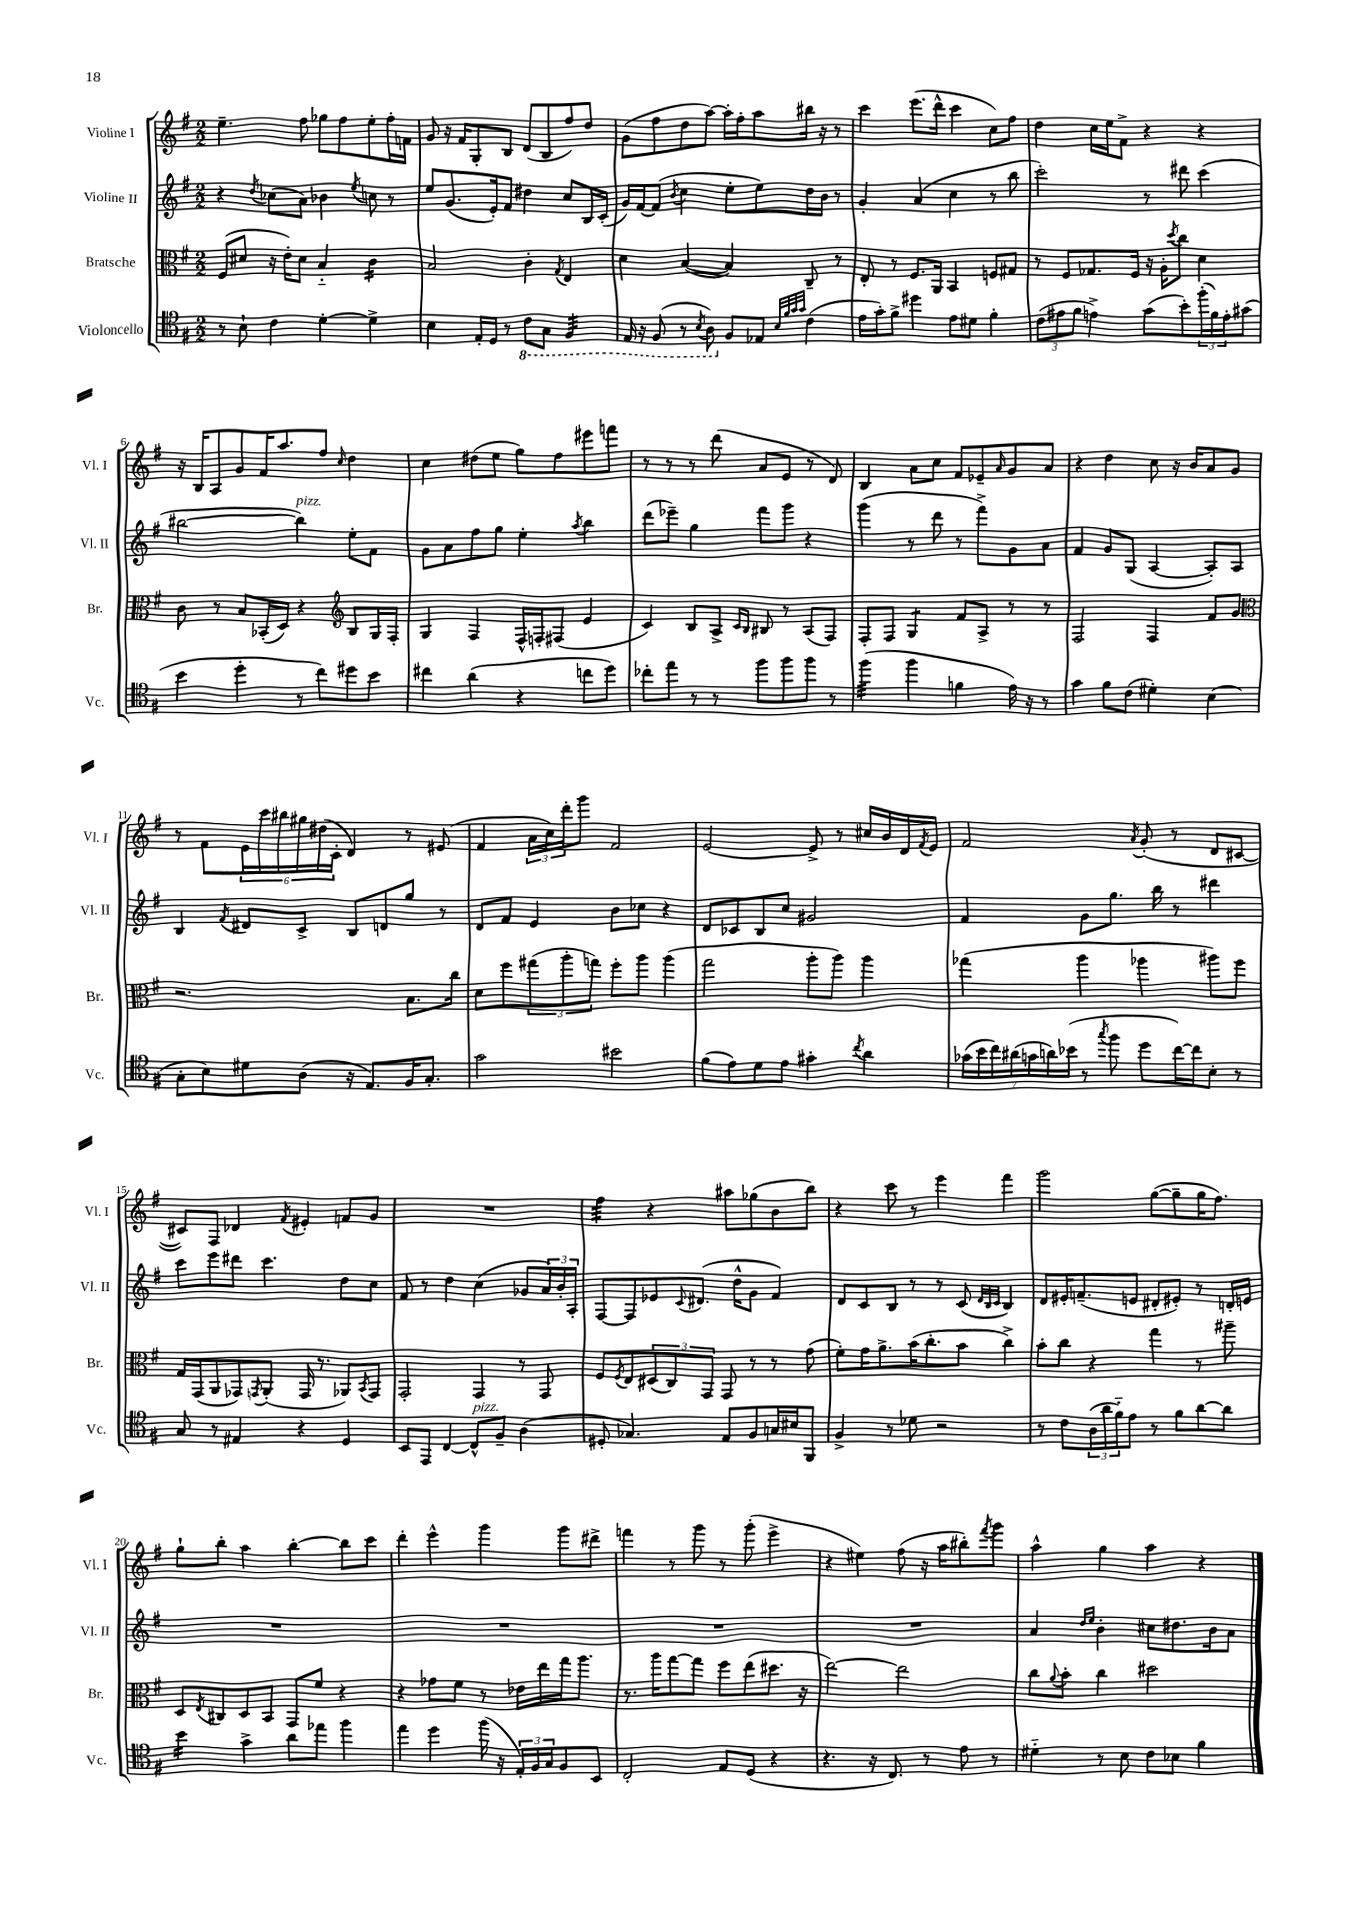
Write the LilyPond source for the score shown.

<<
\new StaffGroup <<
\new Staff = "s0" \with { instrumentName = "Violine I" shortInstrumentName = "Vl. I" } {
    \clef treble \key g \major \numericTimeSignature \time 2/2
    e''4.-- fis''8 ges''8 fis''8 e''8-. fis''16-. f'16 |
    g'8 r16 fis'16 g8-. b8 d'8( b8 fis''8) d''8 |
    g'8( fis''8 d''8 a''8~) a''16-. fis''16-. a''8 bis''16 r16 r8 |
    c'''4 e'''8.( d'''16-^ c'''4 c''8) fis''8 |
    d''4 c''16 e''16 fis'8-> r4 r4 |
    r16 b16 a8 g'8 fis'16 a''8. fis''8 \grace { c''16 } d''4 |
    c''4 dis''8( e''8 g''8) fis''8 eis'''8 f'''8 |
    r8 r8 r8 d'''8( a'8 e'8 r8 d'8) |
    b4 a'8 c''8 fis'8 ees'8-- \grace { a'16 } g'8 a'8 |
    r4 d''4 c''8 r16 b'16 a'8 g'8 |
    r8 fis'8 \tuplet 6/4 { e'16 c'''16 bis''16 gis''16 dis''16( c'16-. } d'4) r8 eis'8( |
    fis'4 \tuplet 3/2 { a'16 c''16) d'''16-. } g'''8 fis'2 |
    e'2~ e'8-> r8 cis''16 b'16 d'16 \acciaccatura { fis'8 } e'16 |
    fis'2 \acciaccatura { a'8 } g'8-.( r8 d'8 cis'8~ |
    cis'8) fis8 des'4 \acciaccatura { fis'8 } eis'4-. f'8 g'8 |
    R1 |
    fis''4:32 r4 ais''8 ges''8( b'8 b''8) |
    r4 c'''8 r8 e'''4 fis'''4 |
    g'''2 g''8~( g''8-- g''16 fis''8.) |
    g''8-! b''8-. a''4 b''4~-. b''8 c'''8 |
    d'''4-. e'''4-^ g'''4 g'''8 dis'''8-> |
    f'''4 r8 g'''8 r8 g'''8-.( e'''4-> |
    r4 eis''4) fis''8( r16 a''16 bis''8-.) \acciaccatura { fis'''8 } g'''8 |
    a''4-^ g''4 a''4 r4 \bar "|." |
}
\new Staff = "s1" \with { instrumentName = "Violine II" shortInstrumentName = "Vl. II" } {
    \clef treble \key g \major \numericTimeSignature \time 2/2
    r4 \acciaccatura { d''8 } ces''8( a'8) bes'4 \acciaccatura { e''8 } c''8 r8 |
    e''8 g'8.( e'16-.) fis'8 dis''4 c''8 b16 c'16-.( |
    g'16) fis'16~ fis'8( \acciaccatura { b'8 } c''4 e''8-. e''8) d''16 b'16 r8 |
    g'4-. a'4( c''4 r8 b''8 |
    c'''2-.) r8 dis'''8 c'''4( |
    bis''2~ bis''4^\markup { \italic "pizz." }) e''8-. fis'8 |
    g'8 a'8 fis''8 g''8 e''4-. \acciaccatura { a''8 } b''4 |
    d'''8( ees'''8--) g''4 fis'''8 g'''8 r4 |
    g'''4( r8 d'''8 r8 fis'''8->) g'8 a'8 |
    fis'4 g'8 g8( a4~ a8-.) a8 |
    b4 \acciaccatura { fis'8 } dis'8 c'8-> b8 d'8 g''8 r8 |
    d'8 fis'8 e'4 b'8 ces''8 r4 |
    d'8 ces'8 b8 c''8 gis'2 |
    fis'4 g'8 g''8. b''16 r8 dis'''4 |
    c'''8 e'''8 dis'''8 c'''4. d''8 c''8 |
    fis'8 r8 d''4 c''4( ges'8 \tuplet 3/2 { a'16) b'16-. a16-. } |
    fis8~ fis8 ees'8 \appoggiatura { c'8 } dis'8.( d''16-^ g'8 fis'4) |
    d'8 c'8 b8 r8 r8 c'8( \grace { d'32 b32 c'32 } b4) |
    d'8 eis'16-. f'8.--( e'8 dis'8-. eis'8-.) r8 d'16-. e'16 |
    R1 |
    R1 |
    R1 |
    R1 |
    a'4 \grace { d''16 e''16 } b'4-. cis''8 dis''8. b'16 a'8 \bar "|." |
}
\new Staff = "s2" \with { instrumentName = "Bratsche" shortInstrumentName = "Br." } {
    \clef alto \key g \major \numericTimeSignature \time 2/2
    fis8( dis'8 r16 e'16-.) dis'8 b4-_ c'4:16 |
    b2 c'4-. \acciaccatura { g8 } e4 |
    d'4 b4~( b4) c8-- r8 |
    e8-. r8 fis8. a,16 b,4 f8 gis8 |
    r8 fis8 ges8. fis16 r16 a16-. \acciaccatura { d''8 } c''8 d'4 |
    c'8 r8 b8 bes,16-.( d16) r4 \clef treble b8 g16 fis16-. |
    g4 fis4 fis16-^ f16-. fis8( e'4 |
    c'4) b8 a8-> \grace { c'16 b16 } bis8 r8 a8( fis8) |
    fis8-. fis8 g4:8 fis'8 a8-> r8 r8 |
    fis2 fis4 fis'8 g'8 |
    \clef alto r2. b8. c''16 |
    d'8 fis''8 \tuplet 3/2 { gis''8( a''8-. g''8) } fis''8-. a''8 a''4( |
    g''2 a''8-. a''8) a''4 |
    ges''4( a''4 aes''4 ais''8) fis''8 |
    g16 g,16( a,8 ges,8) \acciaccatura { g,8 } a,8-.( g,16 r8. aes,8) \acciaccatura { b,8 } g,8 |
    g,2-. g,4 r8 g,8 |
    fis8 \acciaccatura { fis8 } e8 \tuplet 3/2 { dis8( c8) g,8 } g,8 r8 r8 g'8( |
    fis'8-.) g'16 a'8.-> b'16( c''8.-. b'8 c''4->) |
    b'8-. c''8 r4 g''4 r8 ais''8-- |
    d8 \acciaccatura { e8 } cis8 d8 b,8 g,8 fis'8 r4 |
    r4 ges'8 fis'8 r8 ees'16 e''16 g''16 a''8. |
    r8. a''16 g''8~ g''8 fis''8 e''8( dis''8. r16 |
    e''2~) e''2 |
    c''8 \appoggiatura { a'8 } b'8-. c''4 dis''2 \bar "|." |
}
\new Staff = "s3" \with { instrumentName = "Violoncello" shortInstrumentName = "Vc." } {
    \clef tenor \key g \major \numericTimeSignature \time 2/2
    r8 b8-! c'4 d'4~-. d'4-> |
    b4 e16-. d16 r8 \ottava #-1 c8 g,8 fis,4:32 |
    e,16 r16 fis,8( r8 \acciaccatura { b,8 } a,8) \ottava #0 fis8 ees8 \grace { b32 fis'32 g'32 g'32 } c'4( |
    e'16 g'16-.) fis'8-> dis''4 e'8 dis'8 fis'4-. |
    \tuplet 3/2 { c'8( eis'8 fis'8 } e'4->) g'8( b'8-.) \tuplet 3/2 { fis''16-.( fis'16) e'16-. } gis'8( |
    b'4 d''4-. r8 c''8) dis''8 b'8 |
    cis''4 a'4( r4 c''8 d''8) |
    ces''8-. e''8 r8 r8 fis''8 fis''8 fis''8 r8 |
    fis''4:32( fis''4 f'4 e'16) r16 r8 |
    g'4 fis'8 c'8( dis'4-.) b4( |
    g8-. b8) dis'8 a8( r16 e8.) fis16 g8.-. |
    g'2 bis'2 |
    fis'8( e'8) d'8 e'8 gis'4-. \acciaccatura { c''8 } a'4 |
    \tuplet 7/4 { ges'16( b'16 c''16) ais'16( g'16 a'16) bes'16( } r8 \acciaccatura { g''8 } fis''8 d''8 c''16~) c''16 b8-. r8 |
    g8 r8 eis4 r4 d4 |
    b,8 e,8 c4~ c8-^^\markup { \italic "pizz." } fis8-- a4( |
    dis8-. ges4.) e8 fis8 g16 bis16 fis,8 |
    fis4-> r8 des'8 r2 |
    r8 c'8 \tuplet 3/2 { a16( a'16 fis'16-_) } e'8 r8 fis'8 a'8~ a'8 |
    b'4:16 g'4-> a'8 ees''8 fis''4 |
    e''4 d''4 fis''16( r16 \tuplet 3/2 { e16-.) fis16 g16 } fis8 b,8 |
    c2-. e8 d8( r4 |
    r4. r16 c8.) r8 e'8 r8 |
    dis'4-_ r8 b8 c'8 bes8 fis'4 \bar "|." |
}
>>
>>
